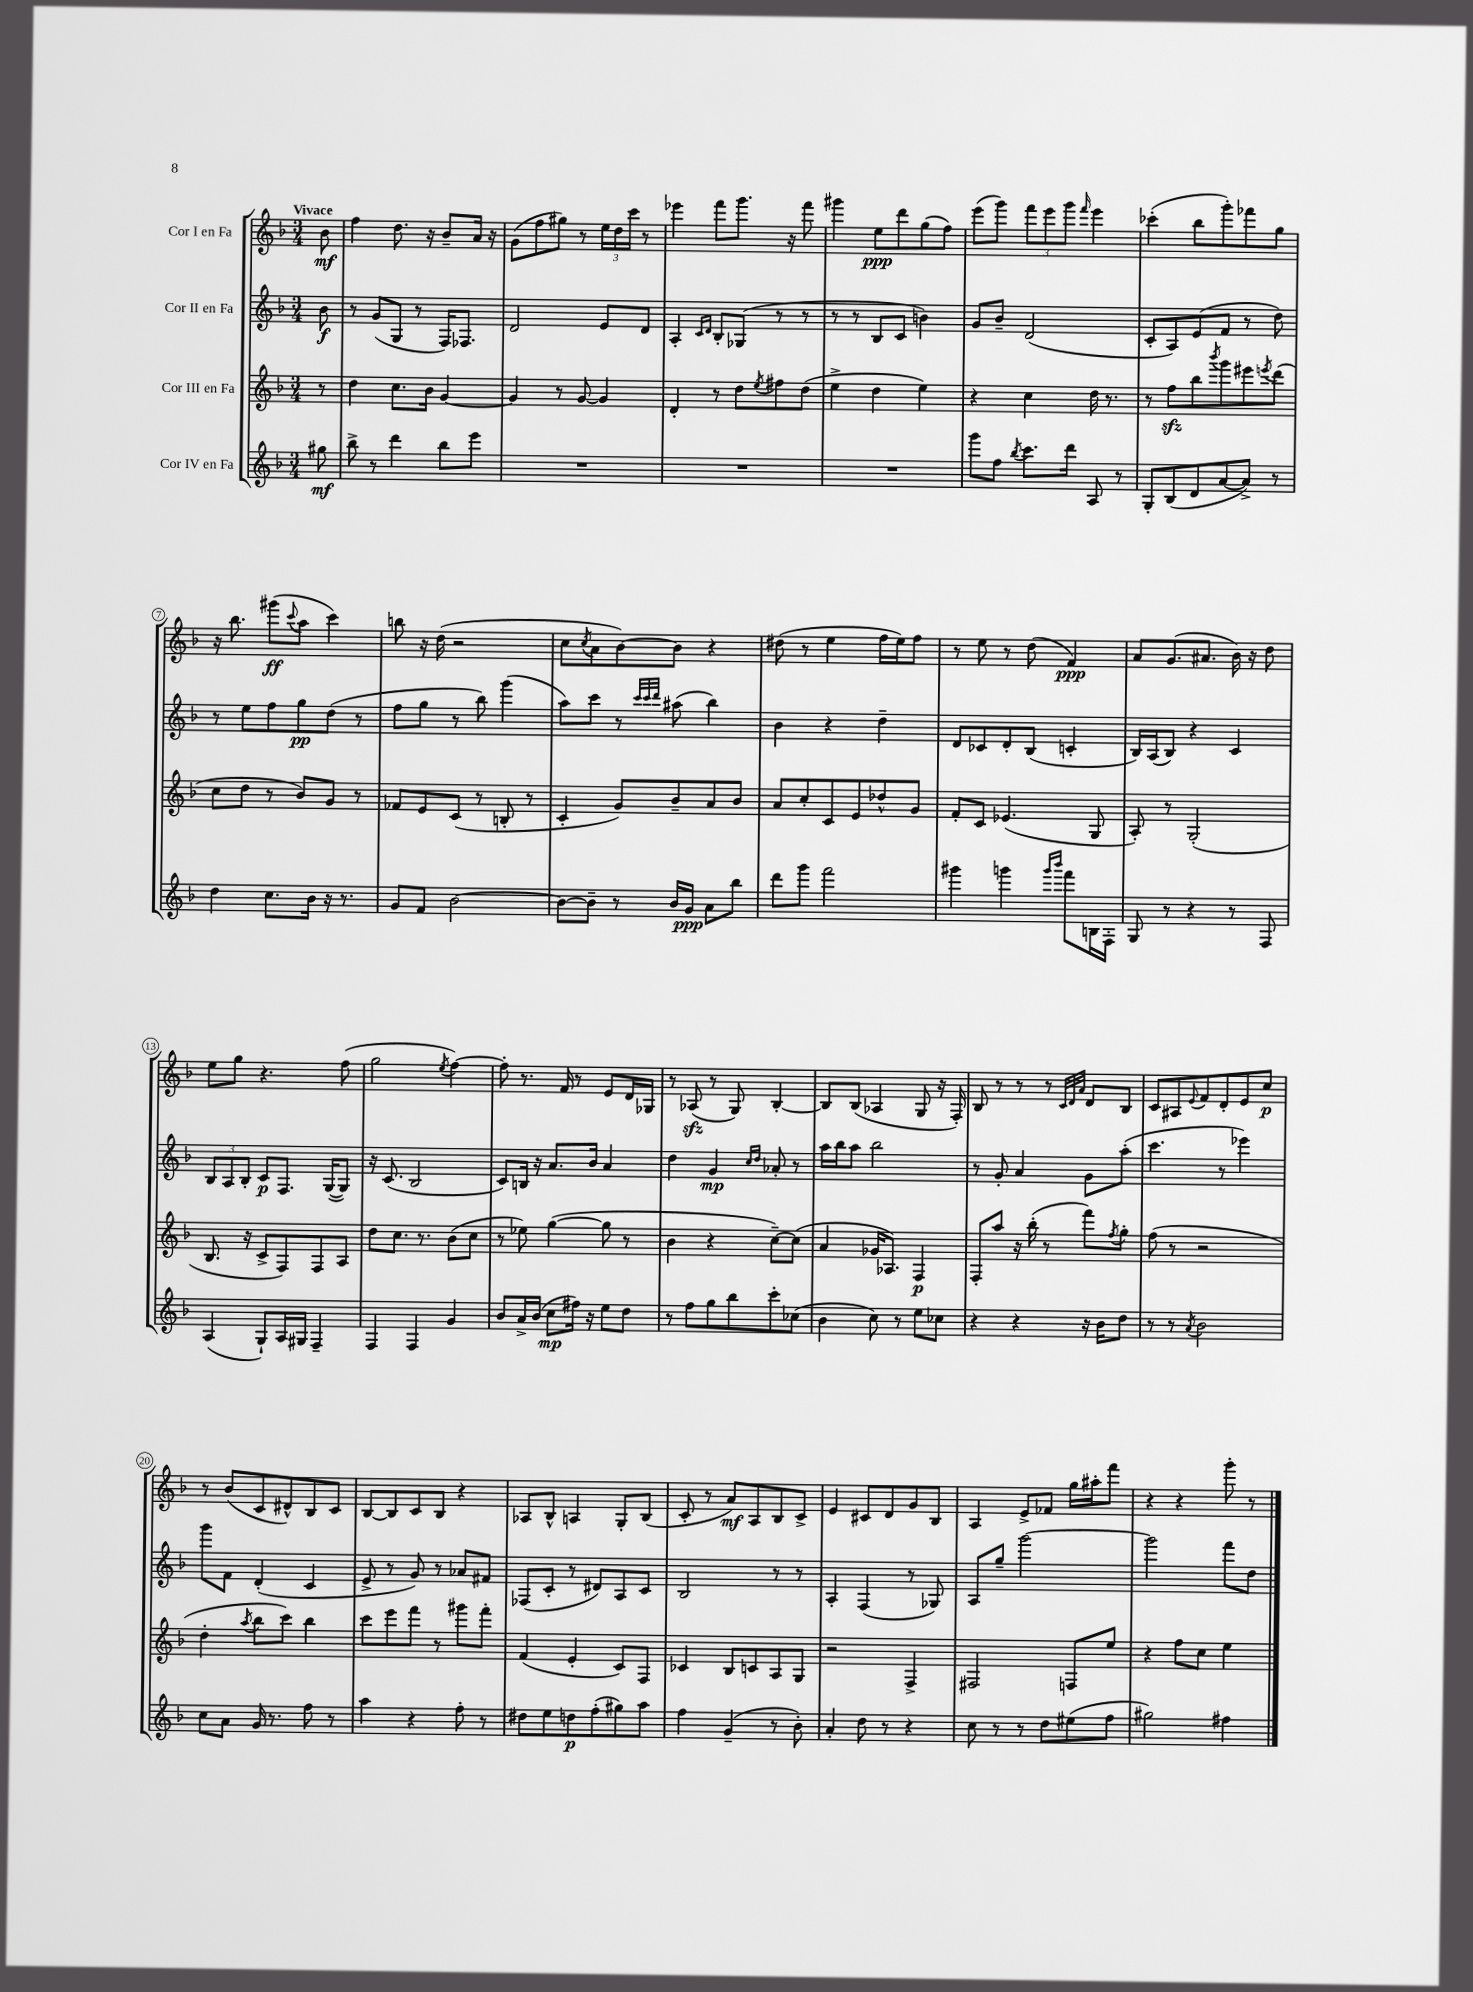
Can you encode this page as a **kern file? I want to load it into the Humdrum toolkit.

**kern	**kern	**kern	**kern
*staff4	*staff3	*staff2	*staff1
*clefG2	*clefG2	*clefG2	*clefG2
*k[b-]	*k[b-]	*k[b-]	*k[b-]
*M3/4	*M3/4	*M3/4	*M3/4
8gg#	8r	8b-	8b-
=	=	=	=
8bb-^	4dd	8r	4ff
8r	.	(8g	.
4ddd	8.cc	8G	8.dd
.	.	8r	.
.	16b-	.	16r
8bb-	[4g	16F)	8b-~
.	.	8.F-	.
8eee	.	.	16a
.	.	.	16r
=	=	=	=
2.r	4g]	2d	(8g
.	.	.	8ff
.	8r	.	8gg#)
.	[8g	.	8r
.	4g]	8e	24ee
.	.	.	24dd
.	.	.	24ccc
.	.	8d	8r
=	=	=	=
2.r	4d'	4A'	4eee-
.	.	16qqc	.
.	.	16qqd	.
.	8r	8B-'	8fff
.	8dd	(8G-	8.ggg
.	8qee	.	.
.	8ff#	8r	.
.	.	.	16r
.	(8dd	8r	8fff
=	=	=	=
2.r	4ee^	8r	4ggg#
.	.	8r	.
.	4dd	8B-	8ee
.	.	8c	8ddd
.	4ee)	4b)	(8gg
.	.	.	8ff)
=	=	=	=
8ggg	4r	8g	(8eee
8ff	.	8b-~	8ggg)
8qbb-	.	.	.
8.ccc	4cc	(2d	12fff
.	.	.	12eee
.	.	.	12ggg
16ddd	.	.	.
.	.	.	16qqfff
8A	16dd	.	4eee
.	8.r	.	.
8r	.	.	.
=	=	=	=
8G'	8r	8c'	(4ccc-'
(8B-	8ff	8A)	.
8d	8bb-	(8e	8bb-
.	8qbbb-	.	.
[8a	8ggg	8f	8ggg')
8a^])	8eee#	8r	8fff-
.	8qeee	.	.
8r	(8ddd	8dd)	8gg
=	=	=	=
4dd	8cc	8r	16r
.	.	.	8.bb-
.	8dd	8ee	.
8.cc	8r	8ff	(8ggg#
.	.	.	8qqccc
.	8b-)	8gg	8aa
16b-	.	.	.
16r	8g	(8dd	4ccc)
8.r	.	.	.
.	8r	8r	.
=	=	=	=
8g	8f-	8ff	8bb
8f	8e	8gg	16r
.	.	.	(16dd
[2b-	(8c	8r	2r
.	8r	8bb-)	.
.	8B'	(4ggg	.
.	8r	.	.
=	=	=	=
8b-_	4c'	8aa)	8cc
.	.	.	8qcc
8b-~]	.	8ccc	8a
8r	8g)	8r	[8b-)
.	.	32qqccc	.
.	.	32qqccc	.
.	.	32qqddd	.
16b-	8b-~	(8aa#	8b-]
16g	.	.	.
8a	8a	4bb-)	4r
8bb-	8b-	.	.
=	=	=	=
8ddd	8a	4b-	(8dd#
8ggg	8cc'	.	8r
2fff	8c	4r	4ee
.	8e	.	.
.	8dd-^^	4dd~	16ff
.	.	.	16ee)
.	8g	.	8ff
=	=	=	=
4ggg#	8f'	8d	8r
.	8c	8c-	8ee
4ggg	(4.e-	8d'	8r
.	.	(8B-	(8dd
16qqggg	.	.	.
16qqbbb-	.	.	.
8fff	.	4c'	4f)
16B	8G	.	.
16F'	.	.	.
=	=	=	=
8G	8A')	16B-)	8a
.	.	(16A	.
8r	8r	8B-)	(8.g
4r	(2G'	4r	.
.	.	.	8.a#
8r	.	4c	16b-)
.	.	.	16r
8F	.	.	8dd
=	=	=	=
(4A	8.B-	12B-	8ee
.	.	12A	.
.	.	.	8gg
.	.	12B-'	.
.	16r	.	.
8G`)	8c^	8c	4.r
16A	8F)	8.F	.
16G#	.	.	.
4F~	8F	.	.
.	.	([16G	.
.	8A	8G])	(8ff
=	=	=	=
4F	8dd	16r	2gg
.	.	(8.c	.
.	8.cc	.	.
4F	.	2B-	.
.	8.r	.	.
.	.	.	8qee
4g	(8b-	.	[4ff)
.	8cc	.	.
=	=	=	=
8b-	8r	8c)	8ff']
16a^	8ee-)	16B	8.r
(16b-	.	16r	.
8cc	([4gg	8.a	.
.	.	.	16f
16ff#)	.	.	8r
16r	.	16b-	.
8ee	8gg]	4a	8e
8dd	8r	.	16d
.	.	.	16G-
=	=	=	=
8r	4b-	4dd	8r
8ff	.	.	(8A-
8gg	4r	4g	8r
8bb-	.	.	8G)
.	.	16qqcc	.
.	.	16qqdd	.
8ccc'	[8cc~)	8a-'	[4B-'
(8cc-	(8cc]	8r	.
=	=	=	=
4b-	4a	16aa	8B-]
.	.	16bb-	.
.	.	8aa	(8B-
8cc)	16g-	2bb-	4A-
.	8.A-)	.	.
8r	.	.	.
8ee	4F	.	8G
8cc-	.	.	16r
.	.	.	16F')
=	=	=	=
4r	8F'	8r	8B-
.	8aa	8g'	8r
4r	16r	4a	8r
.	(16bb-'	.	.
.	8r	.	8r
.	.	.	32qqc
.	.	.	32qqd
.	.	.	32qqa
16r	8fff)	8g	8d
16b-	.	.	.
.	8qff	.	.
8dd	8gg'	(8aa'	8B-
=	=	=	=
8r	(8ff	4.ccc	8c
8r	8r	.	8A#
8qa	.	.	8qqe
2b-	2r	.	8f
.	.	8r	8d'
.	.	4eee-)	8e
.	.	.	8cc
=	=	=	=
8cc	4dd'	8ggg	8r
8a	.	8f	(8b-
.	8qaa	.	.
16g	8bb-	(4d'	8c
8.r	.	.	.
.	8ccc)	.	8d#^^)
8ff	4bb-	4c	8B-
8r	.	.	8c
=	=	=	=
4aa	8ccc	8e^	[8B-
.	8eee	8r	8B-]
4r	8fff	8g)	8c
.	8r	8r	8B-
8ff'	8ggg#	8a-	4r
8r	8fff'	8f#	.
=	=	=	=
8dd#	(4f	(8F-	8A-
8ee	.	8c'	8B-^^
8dd	4e'	8r	4A
(8ff'	.	8d#)	.
8gg#)	8c)	8A	8G'
8aa	8F	8c	(8B-
=	=	=	=
4ff	4c-	2B-	8c'
.	.	.	8r
(4g~	8B-	.	8a)
.	8c	.	8A
8r	8A	8r	8B-
8b-')	8G	8r	8c^
=	=	=	=
4a'	2r	4A'	4e
8dd	.	(4F	8c#
8r	.	.	8d
4r	4F^	8r	8g
.	.	8G-)	8B-
=	=	=	=
8cc	2F#	8A	4A
8r	.	8gg~	.
8r	.	[2ggg	8e^
8dd	.	.	8f-
(8ee#	8F	.	16gg
.	.	.	16aa#'
8ff	8ee	.	8fff
=	=	=	=
2gg#)	4r	2ggg]	4r
.	8ff	.	4r
.	8cc	.	.
4ff#	4ee	8fff	8ggg'
.	.	8dd	8r
==	==	==	==
*-	*-	*-	*-
